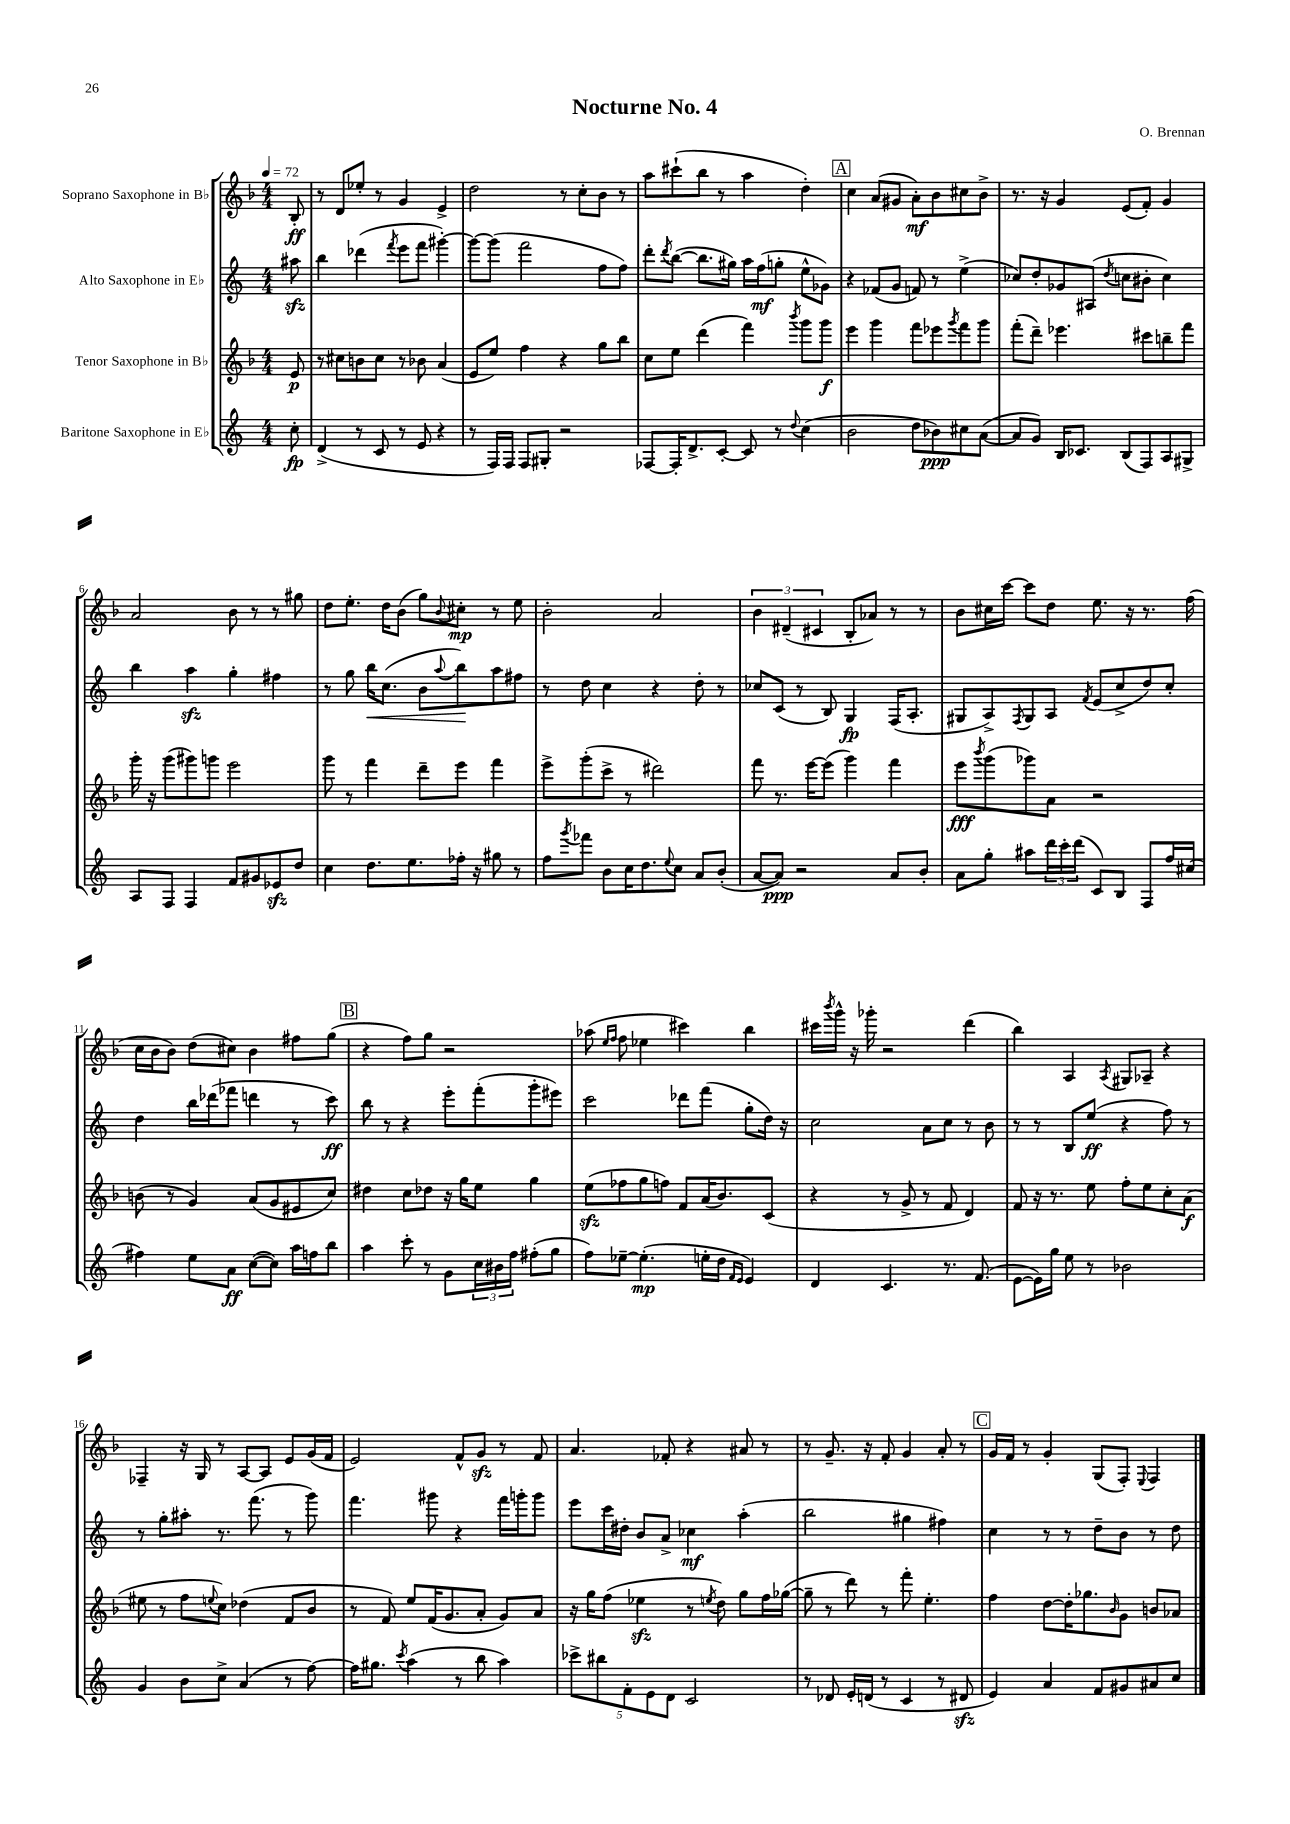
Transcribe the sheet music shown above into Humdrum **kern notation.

**kern	**dynam	**kern	**dynam	**kern	**dynam	**kern	**dynam
*part4	*part4	*part3	*part3	*part2	*part2	*part1	*part1
*staff4	*staff4	*staff3	*staff3	*staff2	*staff2	*staff1	*staff1
*I"Baritone Saxophone in E♭	*	*I"Tenor Saxophone in B♭	*	*I"Alto Saxophone in E♭	*	*I"Soprano Saxophone in B♭	*
*clefG2	*	*clefG2	*	*clefG2	*	*clefG2	*
*k[]	*	*k[b-]	*	*k[]	*	*k[b-]	*
*M4/4	*	*M4/4	*	*M4/4	*	*M4/4	*
*MM72	*	*MM72	*	*MM72	*	*MM72	*
=	=	=	=	=	=	=	=
8cc'\	fp	8e/	p	8aa#Xzz\	.	8B-'/	ff
=1	=1	=1	=1	=1	=1	=1	=1
(4d^/	.	8r	.	4bb\	.	8r	.
.	.	8cc#X\L	.	.	.	8d/L	.
8r	.	8bn\	.	(4ddd-X\	.	8ee-X'/J	.
8c/	.	8cc#\J	.	.	.	8r	.
.	.	.	.	8qfff/	.	.	.
8r	.	8r	.	8eee\L	.	4g/	.
8e/	.	8b-X\	.	8fff\J	.	.	.
4r	.	(4a/	.	[4ggg#X'\)	.	4e^/	.
=2	=2	=2	=2	=2	=2	=2	=2
8r	.	8e/L	.	8ggg#\L_	.	2dd\	.
16F/LL)	.	8ee/J)	.	(8ggg#\J]	.	.	.
16F/JJ	.	.	.	.	.	.	.
8F/L	.	4ff\	.	2fff\	.	.	.
8G#X'/J	.	.	.	.	.	.	.
2r	.	4r	.	.	.	8r	.
.	.	.	.	.	.	8cc'\L	.
.	.	8gg\L	.	8ff\L	.	8b-\J	.
.	.	8bb-\J	.	8ff\J)	.	8r	.
=3	=3	=3	=3	=3	=3	=3	=3
[8F-X/L	.	8cc\L	.	8ddd'\L	.	8aa\L	.
.	.	.	.	8qddd/	.	.	.
16F-'/K]	.	8ee\J	.	([8bb\J	.	(8ccc#X`\	.
8.d^/	.	.	.	.	.	.	.
.	.	(4ddd\	.	8.bb\L]	.	8bb-\J	.
[8c'/J	.	.	.	.	.	8r	.
.	.	.	.	16gg#X\Jk)	.	.	.
8c/]	.	4fff\)	.	16aa\LL	.	4aa\	.
.	.	.	.	(16ff\J	mf	.	.
8r	.	.	.	8ggn'\J	.	.	.
8qqdd/	.	8qbbb-/	.	.	.	.	.
(4cc\	.	8ggg\L	.	8ee^^\L	.	4dd'\)	.
.	.	8ggg\J	f	8g-X\J)	.	.	.
!!LO:REH:place=s1:t=A
=4	=4	=4	=4	=4	=4	=4	=4
2b\	.	4eee\	.	4r	.	4cc\	.
.	.	4ggg\	.	(8f-X/L	.	(8a/L	.
.	.	.	.	8g/J	.	8g#X/J	.
8dd\L	.	8fff\L	.	8fn/)	.	8a'\L)	mf
8b-X\)	ppp	8eee-X\	.	8r	.	8b-\	.
.	.	8qggg/	.	.	.	.	.
8cc#X\	.	8fff\	.	(4ee^\	.	8cc#X\	.
([8a\J	.	8ggg\J	.	.	.	8b-^\J	.
=5	=5	=5	=5	=5	=5	=5	=5
8a/L]	.	(8fff'\L	.	8cc-X/L)	.	8.r	.
8g/J)	.	8ddd~\J)	.	8dd'/	.	.	.
.	.	.	.	.	.	16r	.
16B/KL	.	4.eee-X\	.	8g-X/	.	4g/	.
8.c-X/J	.	.	.	.	.	.	.
.	.	.	.	(8A#X/J	.	.	.
.	.	.	.	8qdd/	.	.	.
(8B/L	.	.	.	8ccn\L	.	(8e/L	.
8F/)	.	8ccc#X\L	.	8b#X'\J	.	8f'/J)	.
8A/	.	8bbn~\	.	4cc\)	.	4g/	.
8G#X^/J	.	8fff\J	.	.	.	.	.
!!LO:LB:g=z
=6	=6	=6	=6	=6	=6	=6	=6
8A/L	.	16ggg'\	.	4bb\	.	2a/	.
.	.	16r	.	.	.	.	.
8F/J	.	(8ggg\L	.	.	.	.	.
4F/	.	8ggg#X\)	.	4aazz\	.	.	.
.	.	8gggn\J	.	.	.	.	.
8f/L	.	2eee\	.	4gg'\	.	8b-\	.
8g#X/	.	.	.	.	.	8r	.
8e-Xzz/	.	.	.	4ff#X\	.	8r	.
8dd/J	.	.	.	.	.	8gg#X\	.
=7	=7	=7	=7	=7	=7	=7	=7
4cc\	.	8ggg\	.	8r	.	8dd\L	.
.	.	8r	.	8gg\	.	8.ee'\J	.
!	!	!	!	!	!LO:HP:b	!	!
8.dd\L	.	4fff\	.	16bb\KL	<	.	.
.	.	.	.	(8.cc\J	.	16dd\KL	.
.	.	.	.	.	.	(8b-\J	.
8.ee\	.	.	.	.	.	.	.
.	.	8ddd~\L	.	8b\L	.	8gg\L)	.
.	.	.	.	8qqaa/	.	8qqb-/	.
16ff-X'\Jk	.	8eee\J	.	8bb\)	.	8cc#X'\J	mp
16r	.	.	.	.	.	.	.
8gg#X\	.	4fff\	.	8aa\	[	8r	.
8r	.	.	.	8ff#X\J	.	8ee\	.
=8	=8	=8	=8	=8	=8	=8	=8
8ff\L	.	8eee^\L	.	8r	.	2b-'\	.
8qggg/	.	.	.	.	.	.	.
8fff-X\J	.	(8ggg'\	.	8dd\	.	.	.
8b\L	.	8ccc^\J	.	4cc\	.	.	.
16cc\K	.	8r	.	.	.	.	.
8.dd\	.	.	.	.	.	.	.
.	.	2ddd#X\)	.	4r	.	2a/	.
8qqee/	.	.	.	.	.	.	.
8cc\J	.	.	.	.	.	.	.
8a/L	.	.	.	8dd'\	.	.	.
(8b'/J	.	.	.	8r	.	.	.
=9	=9	=9	=9	=9	=9	=9	=9
[8a/L	.	8fff\	.	8cc-X/L	.	6b-\	.
8a/J])	ppp	8.r	.	(8c/J	.	.	.
.	.	.	.	.	.	(6d#X~/	.
2r	.	.	.	8r	.	.	.
.	.	[16eee\KL	.	.	.	.	.
.	.	.	.	.	.	6c#X/	.
.	.	(8eee\J]	.	8B/)	.	.	.
.	.	4ggg\)	.	4G/	fp	8B-'/L	.
.	.	.	.	.	.	8a-X/J)	.
8a/L	.	4fff\	.	(16F/KL	.	8r	.
.	.	.	.	8.A'/J	.	.	.
8b'/J	.	.	.	.	.	8r	.
=10	=10	=10	=10	=10	=10	=10	=10
8a\L	.	8eee\L	fff	8G#X/L	.	8b-\L	.
.	.	8qbbb-/	.	.	.	.	.
8gg'\J	.	(8ggg\	.	8A^/)	.	16cc#X\L	.
.	.	.	.	.	.	[16ccc\JJ	.
.	.	.	.	8qF/	.	.	.
8aa#X\L	.	8ggg-X\)	.	8G#/	.	8ccc\L]	.
24ddd\L	.	8a\J	.	8A/J	.	8dd\J	.
24ccc'\	.	.	.	.	.	.	.
(24ddd\JJ	.	.	.	.	.	.	.
.	.	.	.	8qf/	.	.	.
8c/L)	.	2r	.	(8e/L	.	8.ee\	.
8B/J	.	.	.	8cc^/	.	.	.
.	.	.	.	.	.	16r	.
8F/L	.	.	.	8dd/)	.	8.r	.
16ff/L	.	.	.	8cc'/J	.	.	.
(16cc#X/JJ	.	.	.	.	.	(16ff\	.
!!LO:LB:g=z
=11	=11	=11	=11	=11	=11	=11	=11
4ff#X\)	.	(8bn\	.	4dd\	.	16cc\LL	.
.	.	.	.	.	.	16b-\J	.
.	.	8r	.	.	.	8b-\J)	.
8ee\L	.	4g/)	.	16bb\LL	.	(8dd\L	.
.	.	.	.	(16ddd-X\J	.	.	.
8a\J	ff	.	.	8fff-X\J	.	8cc#X\J)	.
([8cc\L	.	(8a/L	.	4dddn\	.	4b-\	.
8cc\J])	.	8g/	.	.	.	.	.
16aa\LL	.	8e#X/	.	8r	.	8ff#X\L	.
16ffn\J	.	.	.	.	.	.	.
8bb\J	.	8cc/J)	.	8ccc\)	ff	(8gg\J	.
!!LO:REH:place=s1:t=B
=12	=12	=12	=12	=12	=12	=12	=12
4aa\	.	4dd#X\	.	8bb\	.	4r	.
.	.	.	.	8r	.	.	.
8ccc'\	.	8cc\L	.	4r	.	8ff\L)	.
8r	.	8dd-X\J	.	.	.	8gg\J	.
8g\L	.	16r	.	8eee'\L	.	2r	.
.	.	16gg\KL	.	.	.	.	.
24cc\L	.	8ee\J	.	(8fff'\	.	.	.
24b#X\	.	.	.	.	.	.	.
24ff\JJ	.	.	.	.	.	.	.
(8ff#X'\L	.	4gg\	.	8ggg'\	.	.	.
8gg\J	.	.	.	8eee#X\J)	.	.	.
=13	=13	=13	=13	=13	=13	=13	=13
8ff\L)	.	(8eezz\L	.	2ccc\	.	(8aa-X\	.
.	.	.	.	.	.	16qqee/LL	.
.	.	.	.	.	.	16qqff/JJ	.
[8ee-X~\J	.	8ff-X\	.	.	.	8ff\	.
(4.ee-'\]	mp	8gg\	.	.	.	4ee-X\	.
.	.	8ffn\J)	.	.	.	.	.
.	.	8f/L	.	8ddd-X\L	.	4ccc#X\)	.
16een'\LL	.	(16a/K	.	(8fff\J	.	.	.
16dd\JJ	.	8.b-/)	.	.	.	.	.
16qqf/LL	.	.	.	.	.	.	.
16qqe/JJ	.	.	.	.	.	.	.
4e/)	.	.	.	8gg'\L	.	4bb-\	.
.	.	(8c/J	.	16dd\Jk)	.	.	.
.	.	.	.	16r	.	.	.
=14	=14	=14	=14	=14	=14	=14	=14
4d/	.	4r	.	2cc\	.	16ccc#X\LL	.
.	.	.	.	.	.	8qbbb-/	.
.	.	.	.	.	.	16ggg^^\JJ	.
.	.	.	.	.	.	16r	.
.	.	.	.	.	.	16ggg-X'\	.
4.c/	.	8r	.	.	.	2r	.
.	.	8g^/	.	.	.	.	.
.	.	8r	.	8a\L	.	.	.
8.r	.	8f/	.	8cc\J	.	.	.
.	.	4d/)	.	8r	.	(4ddd\	.
(8.f/	.	.	.	.	.	.	.
.	.	.	.	8b\	.	.	.
=15	=15	=15	=15	=15	=15	=15	=15
[8e\L	.	8f/	.	8r	.	4bb-\)	.
16e\L])	.	16r	.	8r	.	.	.
16gg\JJ	.	8.r	.	.	.	.	.
8ee\	.	.	.	8B/L	.	4A/	.
8r	.	8ee\	.	(8ee/J	ff	.	.
.	.	.	.	.	.	8qA/	.
2b-X\	.	8ff'\L	.	4r	.	8G#X/L	.
.	.	8ee\	.	.	.	8A-X~/J	.
.	.	8cc'\	.	8ff\)	.	4r	.
.	.	(8a\J	f	8r	.	.	.
!!LO:LB:g=z
=16	=16	=16	=16	=16	=16	=16	=16
4g/	.	8ee#X\	.	8r	.	4F-X~/	.
.	.	8r	.	8gg'\L	.	.	.
8b\L	.	8ff\L	.	8aa#X'\J	.	16r	.
.	.	.	.	.	.	16G/	.
.	.	8qqeen/	.	.	.	.	.
8cc^\J	.	8cc\J)	.	8.r	.	8r	.
(4a/	.	(4dd-X\	.	.	.	[8A/L	.
.	.	.	.	(8.fff\	.	.	.
.	.	.	.	.	.	8A/J]	.
8r	.	8f/L	.	8r	.	8e/L	.
[8ff\)	.	8b-/J	.	8ggg\)	.	(16g/L	.
.	.	.	.	.	.	16f/JJ	.
=17	=17	=17	=17	=17	=17	=17	=17
16ff\KL]	.	8r	.	4.fff\	.	2e/)	.
8.gg#X\J	.	.	.	.	.	.	.
.	.	8f/)	.	.	.	.	.
8qccc/	.	.	.	.	.	.	.
(4aa\	.	8ee/L	.	.	.	.	.
.	.	(16f/K	.	8ggg#X\	.	.	.
.	.	8.g/	.	.	.	.	.
8r	.	.	.	4r	.	8f^^/L	.
8bb\	.	8a'/J	.	.	.	8gzz/J	.
4aa\)	.	8g/L)	.	16fff\LL	.	8r	.
.	.	.	.	16gggn'\J	.	.	.
.	.	8a/J	.	8ggg\J	.	8f/	.
=18	=18	=18	=18	=18	=18	=18	=18
10ccc-X^\L	.	16r	.	8eee\L	.	4.a/	.
.	.	16gg\KL	.	.	.	.	.
10bb#X\	.	.	.	.	.	.	.
.	.	(8ff\J	.	16ccc\L	.	.	.
.	.	.	.	16dd#X'\JJ	.	.	.
10f'\	.	.	.	.	.	.	.
.	.	4ee-Xzz\	.	8b/L	.	.	.
10e\	.	.	.	.	.	.	.
.	.	.	.	8a^/J	.	8f-X'/	.
10d\J	.	.	.	.	.	.	.
2c/	.	8r	.	4cc-X\	mf	4r	.
.	.	8qeen/	.	.	.	.	.
.	.	8dd\)	.	.	.	.	.
.	.	8gg\L	.	(4aa'\	.	8a#X/	.
.	.	16ff\L	.	.	.	8r	.
.	.	([16gg-X\JJ	.	.	.	.	.
=19	=19	=19	=19	=19	=19	=19	=19
8r	.	8gg-~\]	.	2bb\	.	8r	.
8d-X/	.	8r	.	.	.	8.g~/	.
16e'/LL	.	8ddd\)	.	.	.	.	.
(16dn/JJ	.	.	.	.	.	16r	.
8r	.	8r	.	.	.	8f'/	.
4c/	.	8fff'\	.	4gg#X\	.	4g/	.
.	.	4.ee'\	.	.	.	.	.
8r	.	.	.	4ff#X\)	.	8a'/	.
8d#Xzz/	.	.	.	.	.	8r	.
!!LO:REH:place=s1:t=C
=20	=20	=20	=20	=20	=20	=20	=20
4e/)	.	4ff\	.	4cc\	.	16g/LL	.
.	.	.	.	.	.	16f/JJ	.
.	.	.	.	.	.	8r	.
4a/	.	[8dd\L	.	8r	.	4g'/	.
.	.	16dd'\K]	.	8r	.	.	.
.	.	8.gg-X\	.	.	.	.	.
8f/L	.	.	.	8dd~\L	.	(8G/L	.
.	.	16qqb-/	.	.	.	.	.
8g#X/	.	8g\J	.	8b\J	.	8F'/J)	.
.	.	.	.	.	.	8qqE/	.
8a#X/	.	8bn/L	.	8r	.	4F/	.
8cc/J	.	8a-X/J	.	8dd\	.	.	.
==	==	==	==	==	==	==	==
*-	*-	*-	*-	*-	*-	*-	*-
